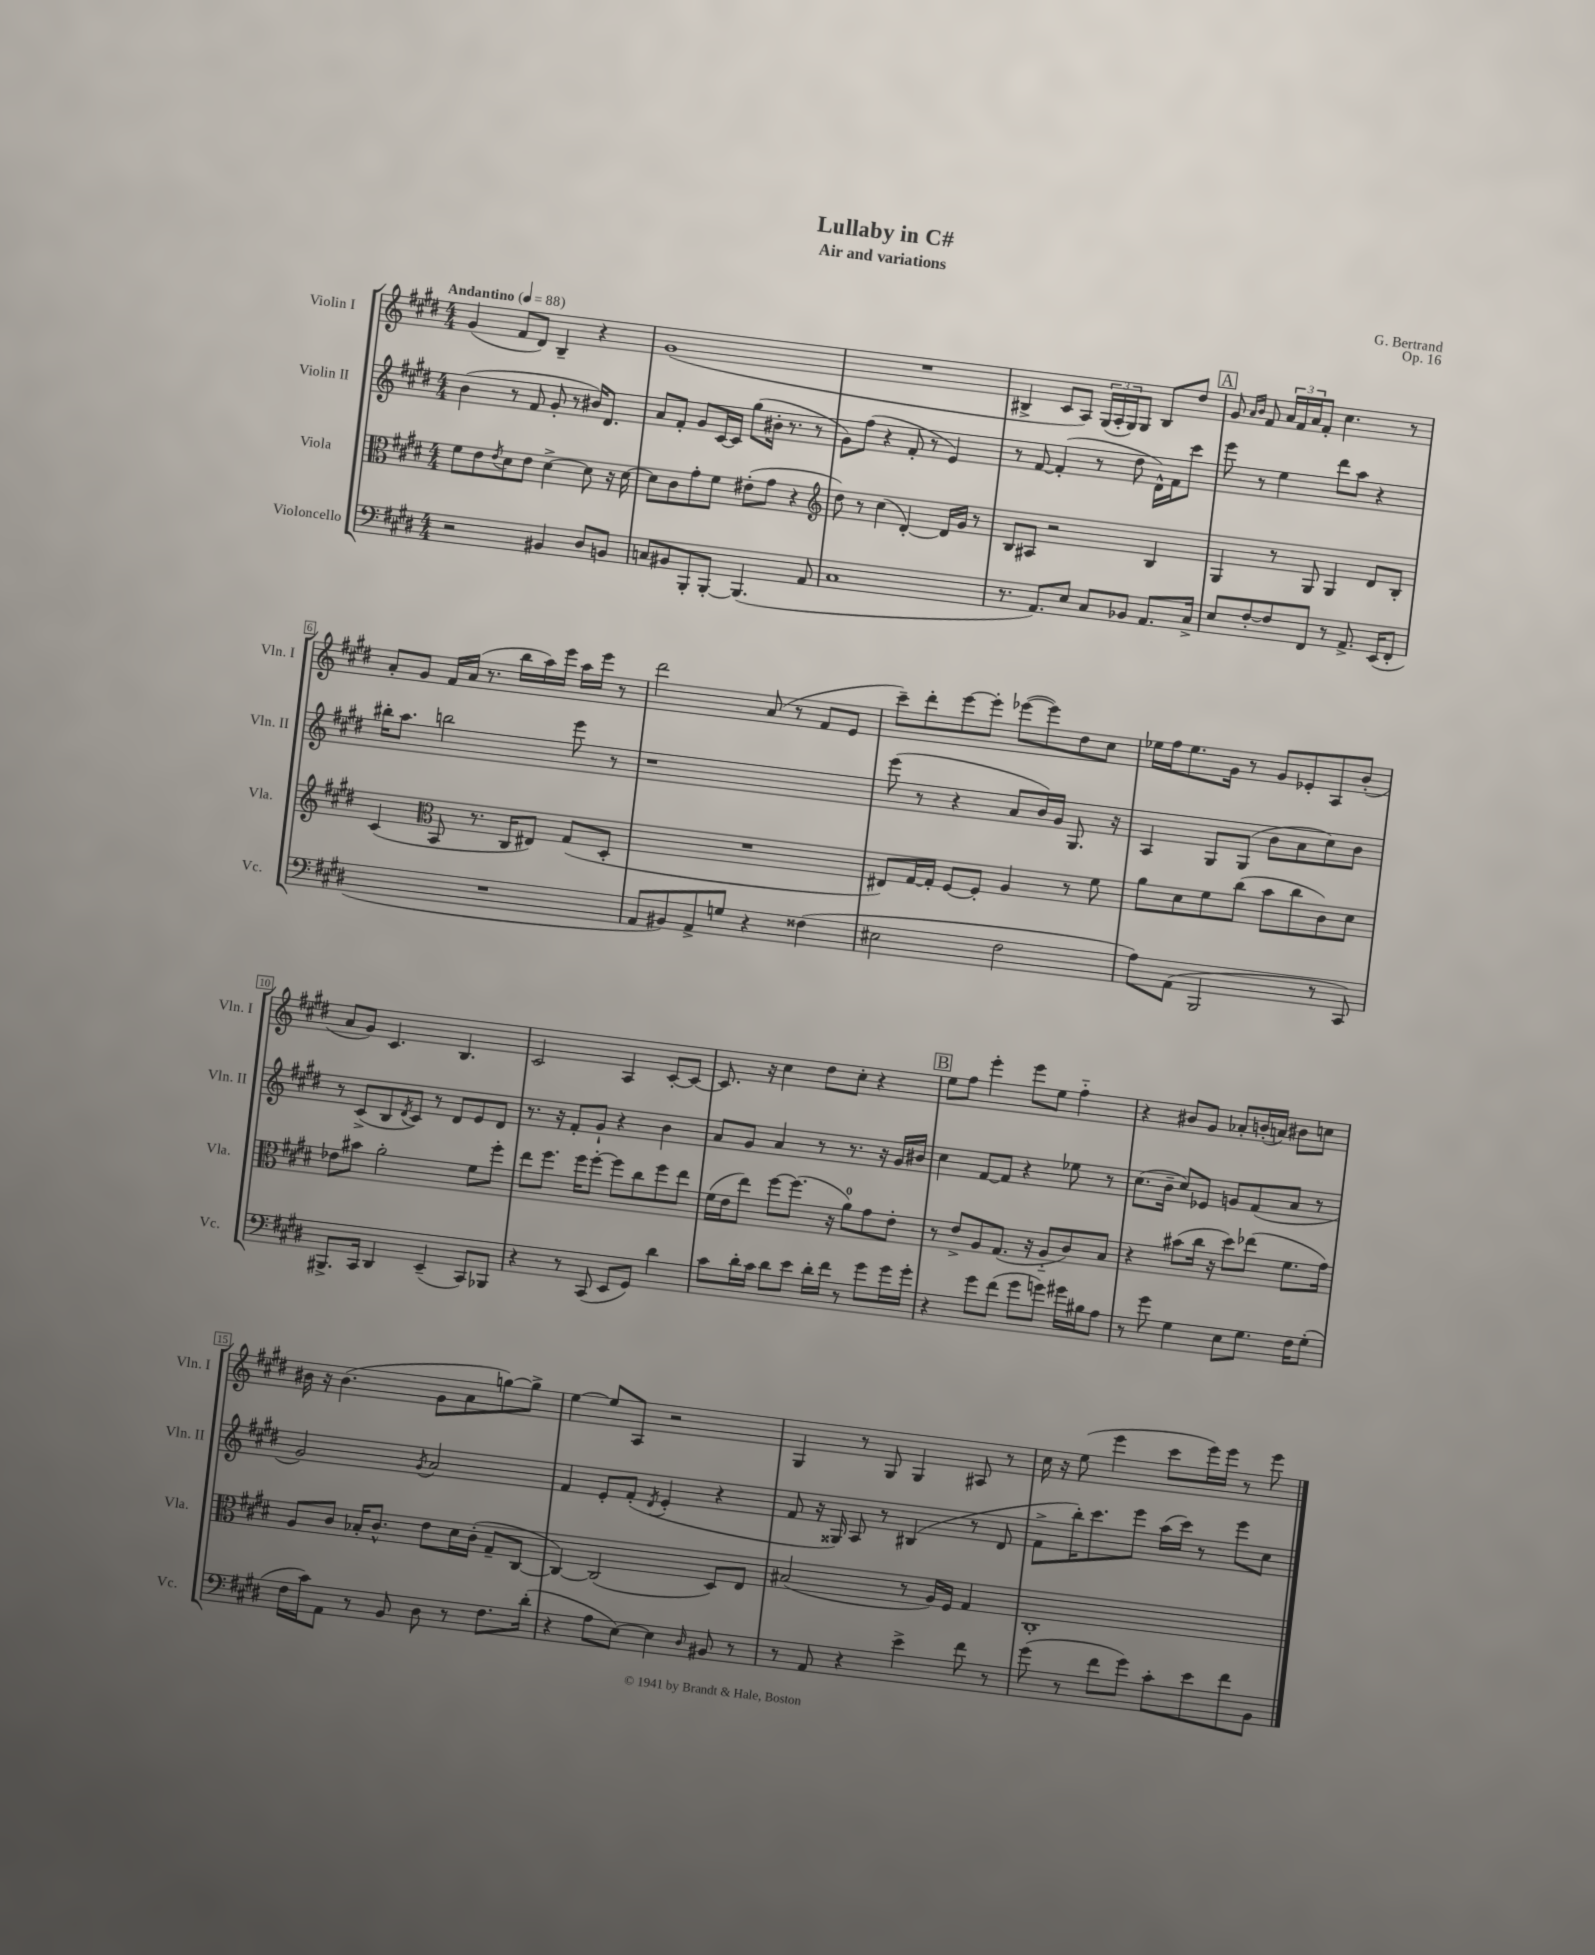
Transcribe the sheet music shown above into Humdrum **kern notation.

**kern	**kern	**kern	**kern
*part4	*part3	*part2	*part1
*staff4	*staff3	*staff2	*staff1
*I"Violoncello	*I"Viola	*I"Violin II	*I"Violin I
*I'Vc.	*I'Vla.	*I'Vln. II	*I'Vln. I
*clefF4	*clefC3	*clefG2	*clefG2
*k[f#c#g#d#]	*k[f#c#g#d#]	*k[f#c#g#d#]	*k[f#c#g#d#]
*M4/4	*M4/4	*M4/4	*M4/4
*MM88	*MM88	*MM88	*MM88
=1	=1	=1	=1
!	!	!	!LO:TX:a:B:t=Andantino
2r	8f#\L	(4b\	(4g#/
.	8e\	.	.
.	8qe/	.	.
.	8d#\	8r	8f#/L
.	8e\J	8f#/	8d#/J)
4BB#X/	[4d#^\	8g#'/	4B~/
.	.	8r	.
8D#/L	8d#\]	16b#X/KL)	4r
.	.	8.d#/J	.
8BBn/J	16r	.	.
.	[16d#\	.	.
=2	=2	=2	=2
8Cn/L	8d#\L]	8a/L	(1g#
8BB#X/	8c#\	8f#'/J	.
8BBB'/	8g#'\	8g#/L	.
[8BBB'/J	8f#\J	[16c#/L	.
.	.	16c#/JJ]	.
(4.BBB/]	(8e#X'\L	(8gg#\L	.
.	8g#\J	16b#X'\Jk	.
.	.	8.r	.
.	4r	.	.
8AA/	.	8r	.
=3	=3	=3	=3
*	*clefG2	*	*
1C#	8dd#\)	8g#\L)	1r
.	8r	(8ff#\J	.
.	(4cc#\	4r	.
.	[4d#'/)	8f#'/	.
.	.	8r	.
.	16d#/LL]	4e/)	.
.	16g#/JJ	.	.
.	8r	.	.
=4	=4	=4	=4
8.r	8B/L	8r	4B#X^/
.	8A#X/J	[8f#/	.
8.AA/L)	.	.	.
.	2r	(4f#'/]	8c#/L
8E/J	.	.	8A/J)
8C#/L	.	8r	(24G#/LL
.	.	.	24A'/
.	.	.	24G#/J)
8BB-X/J	.	8dd#\	8G#/J
8.AA/L	4B/	16d#^^\LL)	8B#/L
.	.	16f#\J	.
.	.	8ccc#\J	8dd#/J
16C#^/Jk	.	.	.
!!LO:REH:place=s1:t=A
=5	=5	=5	=5
8E/L	4G#/	8eee\	8g#/
.	.	.	16qqa/LL
.	.	.	16qqb/JJ
[8F#'/	.	8r	8f#/
8F#/]	8r	4ee\	24a/LL
.	.	.	24f#/
.	.	.	24a/J
8FF#/J	8G#/	.	8f#'/J
8r	4G#/	8ddd#\L	4.cc#\
8.AA^/	.	8aa\J	.
.	8d#/L	4r	.
(16EE/KL	.	.	.
8FF#'/J	8B'/J	.	8r
!!LO:LB:g=z
=6	=6	=6	=6
1r	(4c#/	16bb#X'\KL	8a'/L
.	.	8.aa\J	.
.	.	.	8g#/J
*	*clefC3	*	*
.	8BB/	2bbn\	16f#/LL
.	.	.	(16a/JJ
.	8.r	.	8.r
.	16C#/KL	.	16bb\LL
.	8E#X/J)	.	16aa\)
.	.	.	16eee\JJ
.	(8G#/L	8eee\	16aa\LL
.	.	.	16eee\JJ
.	8D#'/J	8r	8r
=7	=7	=7	=7
8AA/L	1r	1r	2ddd#\
8BB#X/)	.	.	.
8AA^/	.	.	.
8Gn/J	.	.	.
4r	.	.	(8a/
.	.	.	8r
(4F##X\	.	.	8f#/L
.	.	.	8e/J
=8	=8	=8	=8
2E#X\	8E#X/L)	(8eee\	8ccc#~\L)
.	[16G#/L	8r	8ddd#'\
.	16G#'/JJ]	.	.
.	[8F#/L	4r	[8eee\
.	8F#'/J]	.	8eee'\J]
2F#\	4A/	8a/L	([8eee-X\L
.	.	16b/L)	8eee-\])
.	.	16g#/JJ	.
.	8r	8.G#/	8dd#\
.	8f#\	.	8cc#\J
.	.	16r	.
=9	=9	=9	=9
8A\L)	8a\L	4A/	16ee-X\LL
.	.	.	16ff#\J
(8AA\J	8d#\	.	8.ee-\
2BBB/	8f#\	8G#/L	.
.	.	.	16g#\Jk
.	(8cc#\J	(8G#/J	8r
.	8b\L	8b\L	8g#/L
.	8cc#\	8a\	8e-X'/
8r	8c#\)	8cc#\)	8A/
8CC#/)	8d#\J	8b\J	(8b'/J
!!LO:LB:g=z
=10	=10	=10	=10
8.BBB#X^/L	8e-X\L	8r	8a/L
.	8b#X\J	(8c#^/L	8g#/J)
16CC#/Jk	.	.	.
4DD#/	2a'\	8B/	4.c#/
.	.	8qd#/	.
.	.	8c#/J)	.
(4EE~/	.	8r	.
.	.	8d#/L	4.B/
8CC#/L)	8f#\L	8e/	.
8BBB-X/J	8ff#'\J	8d#/J	.
=11	=11	=11	=11
4r	8ee\L	8.r	2c#/
.	8.ff#\J	.	.
.	.	16r	.
8r	.	8f#'/L	.
.	16ff#\KL	.	.
(8CC#/	[8ff#'\J	8g#`/J	.
8EE/L	8ff#\L]	4r	4A/
8GG#/J)	8cc#\	.	.
4d#\	8ff#\	4b\	[8c#'/L
.	8ee\J	.	8c#/J_
=12	=12	=12	=12
8c#\L	(16f#\LL	8a/L	8.c#/]
.	16e\J	.	.
16d#'\L	8ee\J)	8g#/J	.
16c#\JJ	.	.	16r
8d#\L	[8ff#\L	4a/	4cc#\
8e\J	(8.ff#\J]	.	.
16d#'\LL	.	8r	8dd#\L
16f#\JJ	16r	.	.
8r	8a\L)	8.r	8cc#'\J
8g#\L	8g#\	.	4r
.	.	16r	.
16g#\L	8e'\J	16g#/LL	.
16g#'\JJ	.	16b#X/JJ	.
!!LO:REH:place=s1:t=B
=13	=13	=13	=13
4r	8r	4cc#\	8ee\L
.	8e^/L	.	8ff#\J
8g#\L	8A/	[8f#/L	4eee'\
(8f#\J	(8.G#/J	8f#/J]	.
8g#\L	.	4r	8eee\L
.	16r	.	.
8gn\J)	8A/L	.	8ee\J
16g#X\LL	8c#/)	8ee-X\	4ff#\
16B#X\J	.	.	.
8A\J	8B/J	8r	.
=14	=14	=14	=14
8r	4r	(8.cc#\L	4r
8g#\	.	.	.
.	.	16b~\Jk	.
4G#\	(8b#X\L	8cc#/L)	8b#X/L
.	16cc#\Jk	8e-X/J	8g#/J
.	16r	.	.
8E\L	8dd#\L)	8gn/L	8a-X'/L
8.G#\J	(8ee-X\J	(8f#/	(16bn'/L
.	.	.	16an/JJ)
.	8.f#\L	8a/J	8b#X\L
16F#\KL	.	.	.
(8G#'\J	.	8r	8ccn\J
.	16g#\Jk)	.	.
!!LO:LB:g=z
=15	=15	=15	=15
16F#\LL	8A/L	2g#/)	16b#X\
16c#\J)	.	.	16r
8AA\J	8c#/J	.	(4.b#\
8r	16B-X'/KL	.	.
.	8.c#^^/J	.	.
8BB/	.	.	.
.	.	8qg#/	.
8D#\	8e\L	2a/	8g#\L
8r	16d#\L	.	8a\
.	(16c#'\JJ	.	.
8.F#\L	8G#~/L	.	[8ggn\)
.	[8C#/J	.	8gg^\J]
(16d#'\Jk	.	.	.
=16	=16	=16	=16
4r	4C#/_)	4f#/	[4ee\
8A\L	(2C#/]	8e'/L	8ee/L]
[8E\J)	.	(8f#'/J	8A/J
.	.	8qd#/	.
4E\]	.	4e'/	2r
16qqD#/	.	.	.
8BB#X/	8D#/L)	4r	.
8r	8E/J	.	.
=17	=17	=17	=17
8r	(2B#X/	8f#/	4G#/
8AA/	.	16r	.
.	.	16G##X/)	.
4r	.	8A/	8r
.	.	8r	8G#/
4e^\	8r	(4B#X/	4G#/
.	16A/LL)	.	.
.	16F#/JJ	.	.
8f#\	4G#/	8r	8A#X/
8r	.	8d#/	8r
=18	=18	=18	=18
(8g#\	1C#'	8f#^\L	16cc#\
.	.	.	16r
8r	.	16bb'\K)	(8ee\
.	.	8.ccc#\	.
8f#\L	.	.	4eee\
8g#\J)	.	8eee\J	.
8c#'\L	.	(16aa\LL	8ccc#\L
.	.	16ccc#\JJ)	.
8e\	.	8r	16eee\L)
.	.	.	16eee\JJ
8f#\	.	8eee\L	8r
8BB\J	.	8cc#\J	8eee\
==	==	==	==
*-	*-	*-	*-
